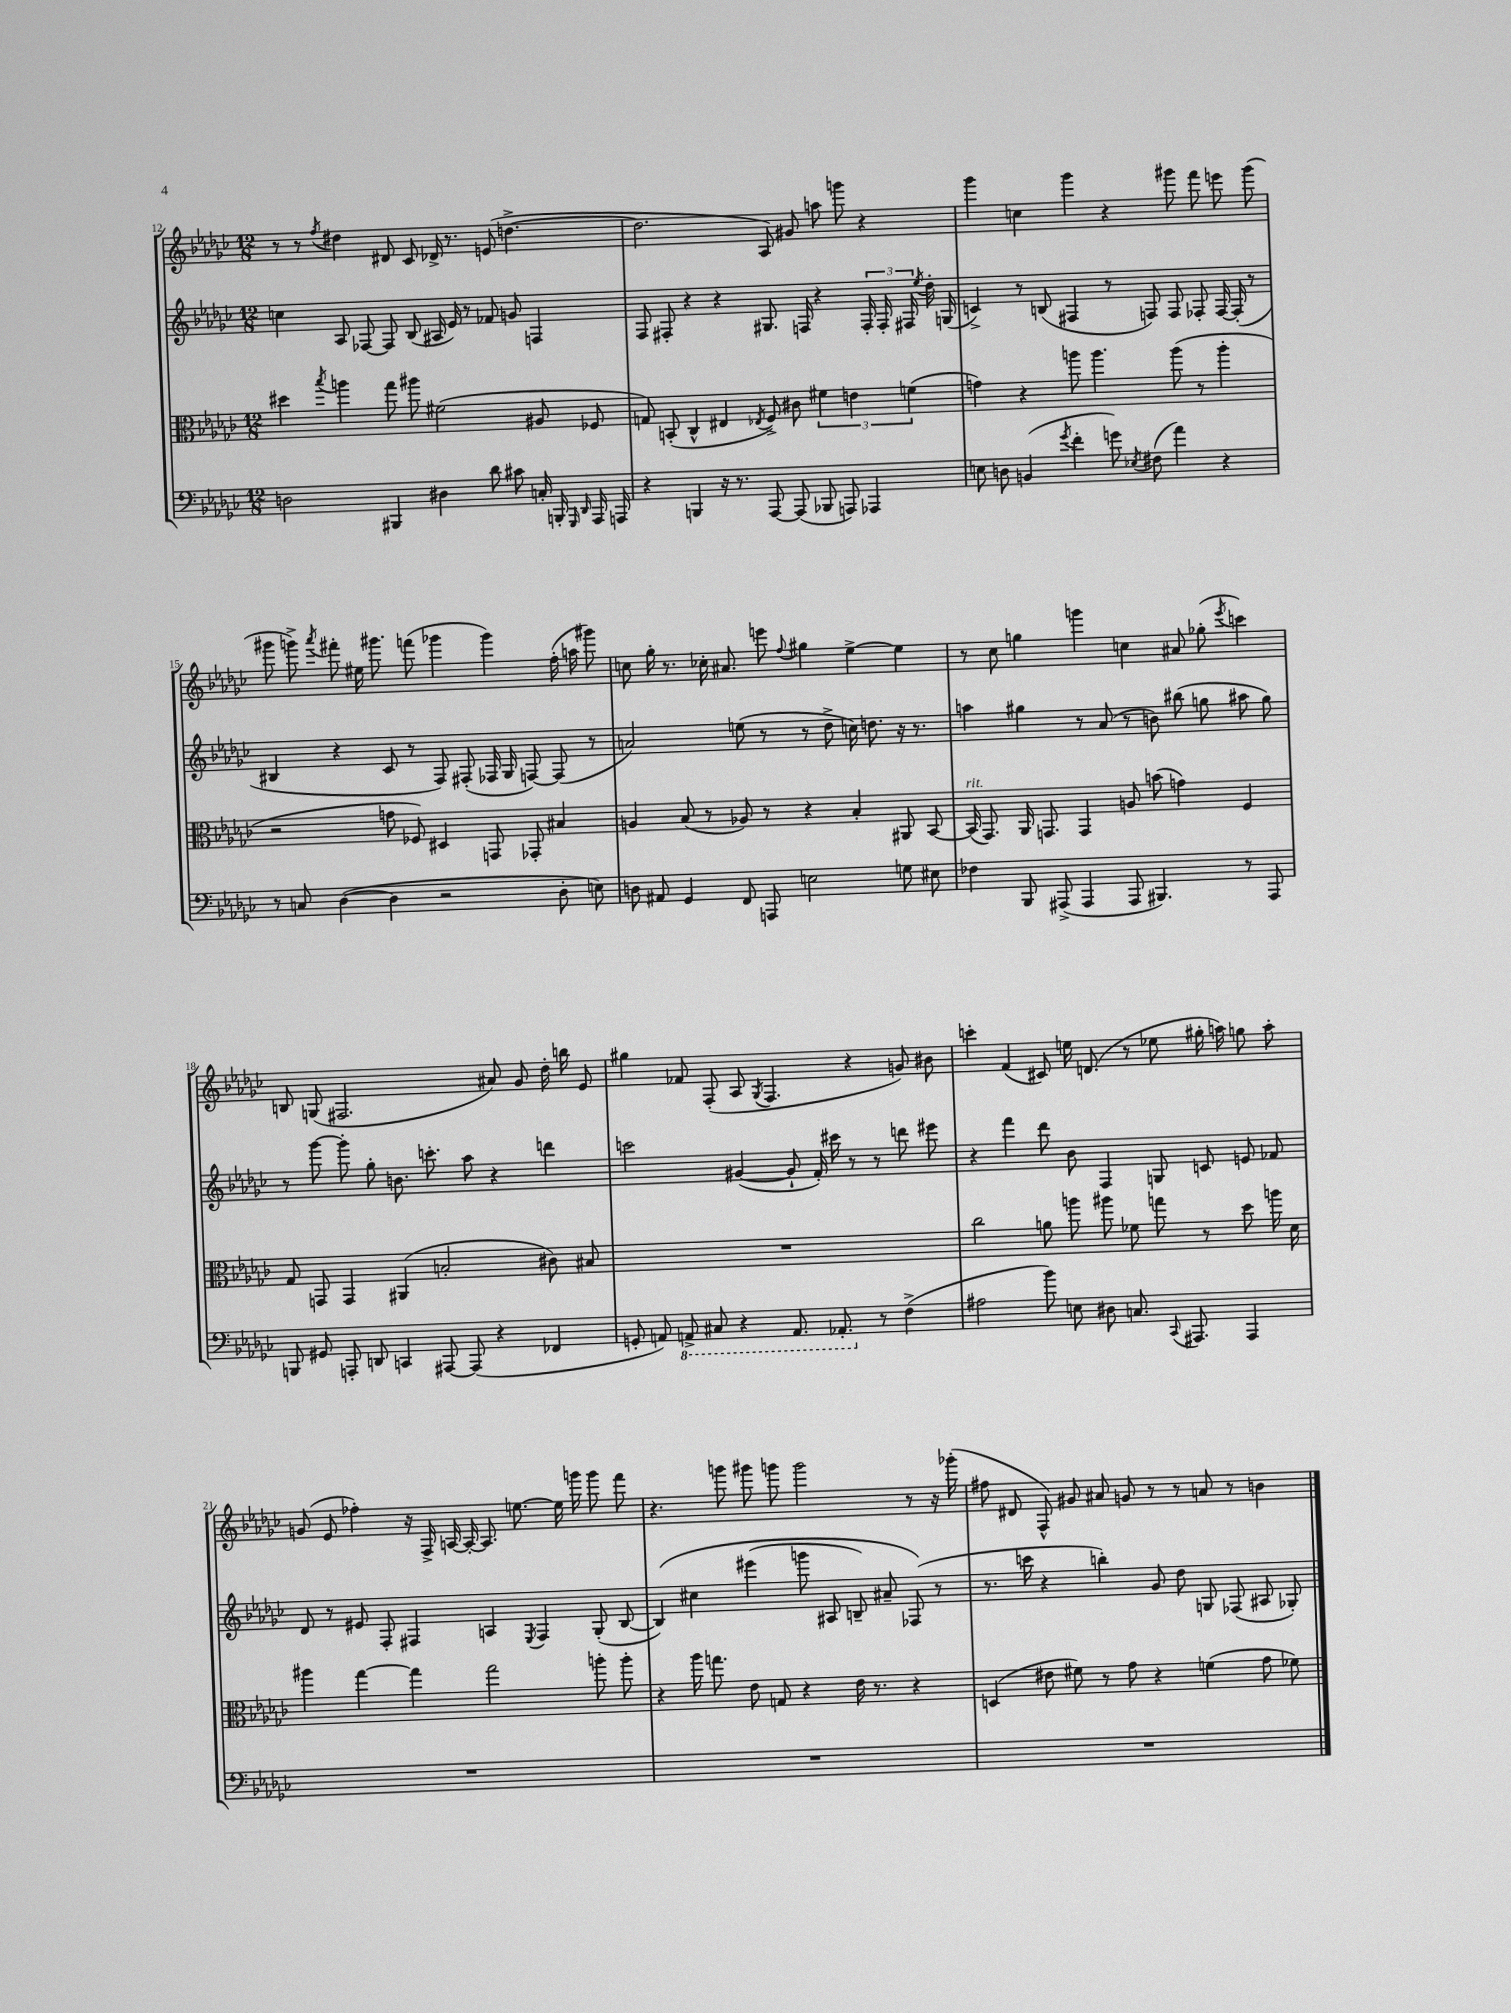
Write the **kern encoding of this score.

**kern	**kern	**kern	**kern
*staff4	*staff3	*staff2	*staff1
*clefF4	*clefC3	*clefG2	*clefG2
*k[b-e-a-d-g-c-]	*k[b-e-a-d-g-c-]	*k[b-e-a-d-g-c-]	*k[b-e-a-d-g-c-]
*M12/8	*M12/8	*M12/8	*M12/8
2D	4dd#	4cc	8r
.	.	.	8r
.	8qbb-	.	8qff
.	4aa	8A-	4dd#
.	.	[8F-	.
4BBB#	8gg-	8F-]	8d#
.	8aa#	(8B-	8c-
4D#	(2f#	16A#	16d-^
.	.	16e-)	8.r
.	.	8r	.
8d-	.	8f-	(8e
8c#	.	8g	[4.dd^
16C'	8A#	4F	.
16BBB'	.	.	.
16qqGGG-	.	.	.
16qqDD-	.	.	.
16AAA-	8F-	.	.
16AAA	.	.	.
=	=	=	=
4r	8G)	8F	2.dd]
.	(8BB'	8F#'	.
4BBB	4C-^^	4r	.
16r	4E#	4r	.
8.r	.	.	.
.	8qE-	.	.
[8AAA-	8F^)	8.G#	8A-)
(8AAA-]	8c#	.	8g#
.	.	16F	.
8BBB-	6f#	4r	8aa
8AAA)	.	.	8ggg
.	6e	.	.
4AAA-	.	24F'	4r
.	.	24F'	.
.	(6f	24F#	.
.	.	8qee-	.
.	.	16dd-'	.
.	.	(16G	.
=	=	=	=
8E	4g)	4c^)	4ggg-
8D	.	.	.
(4BB	4r	8r	4cc
.	.	(8B	.
8qg-	.	.	.
4f'	8aa	4F#	4ggg-
.	4.aa	.	.
8g)	.	8r	4r
8qE-	.	.	.
(8F#	.	8F)	.
4a-)	(8aa	8F	8ggg#
.	8r	8F-'	8fff
4r	4aa'	[16F-	8eee
.	.	(16F-']	.
.	.	8r	(8ggg#
=	=	=	=
8r	2r	4B#	8ggg#
8C	.	.	8ggg^)
.	.	.	8qaaa-
([4D-	.	4r	8fff#'
.	.	.	16ee#
.	.	.	8.ggg#
4D-]	8g	8c-	.
.	8F-)	8r	(8fff
2r	4D#	8F)	4ggg-
.	.	(8F#'	.
.	8GG	16F-	4ggg-)
.	.	16G-	.
.	8GG-'	[8F)	.
8D-'	4B#	(8F]	(16ff'
.	.	.	16aa
8E)	.	8r	8ggg#)
=	=	=	=
8D	4A	2a)	8cc
8AA#	.	.	16gg-'
.	.	.	8.r
4GG-	(8B-	.	.
.	8r	.	16cc-'
.	.	.	8.a#
8FF	8A-)	(8ee	.
8AAA	8r	8r	8eee
.	.	.	8qqff
2E	4r	8r	4gg#
.	.	8dd-^	.
.	4B-'	16cc)	[4ee-^
.	.	8.dd	.
8G	8AA#	16r	4ee-]
.	.	8.r	.
8E#	[8BB-	.	.
=	=	=	=
4F-	(16BB-]	4aa	8r
.	8.GG-)	.	.
.	.	.	8cc-
8BBB-	16AA-	4gg#	4gg
.	8.GG	.	.
(8AAA#^	.	.	.
4AAA#	4GG	8r	4ggg
.	.	(8a-	.
8AAA#	8A	8r	4cc
4.BBB#)	(8b	8b)	.
.	4g)	(8bb#	8a#
.	.	8gg	(8gg-'
.	.	.	8qeee-
8r	4F	8aa#	4ccc)
8AAA#	.	8gg)	.
=	=	=	=
8BBB	8G-	8r	8B
8GG#	8GG	[8ggg-	(8G
8AAA'	4GG	8ggg-']	2.F#
8DD	.	8gg-'	.
4CC	(4AA#	8.b	.
.	.	8.ccc'	.
[8AAA#	2B'	.	.
(8AAA#]	.	8aa-	.
4r	.	4r	8a#)
.	.	.	8g-
4FF-	8c#)	4ddd	16dd-'
.	.	.	16bb
.	8B#	.	8e-
=	=	=	=
8GG'	1.r	2ccc	4gg#
8AA)	.	.	.
8AAA^	.	.	8f-
8CC#	.	.	(8F'
4r	.	([4g#	8A-
.	.	.	8qG-
.	.	.	4.F
8.AAA	.	8g#`]	.
.	.	16f')	.
8.AAA-'	.	16ccc#	.
.	.	8r	4r
8r	.	8r	.
(4F^	.	8ddd	8g)
.	.	8eee#	8b#
=	=	=	=
2A#	2cc-	4r	4ccc'
.	.	4fff	(4f
8b-)	8a	8ddd-	8c#)
8E	8aa	8b-	16ee
.	.	.	(8.d
8D#	8aa#	4F	.
8.C	8f-	.	8r
.	8gg	8G	8ee-
8qqCC-	.	.	.
8.AAA#	.	.	.
.	8r	8c	16gg#'
.	.	.	16aa)
4AAA#	8dd-	8e	8gg
.	16aa	8f-	8aa'
.	16d-	.	.
=	=	=	=
1.r	4aa#	8d-	(8g
.	.	8r	8e-
.	[4gg-	8e#	4ff-')
.	.	8F'	.
.	4gg-]	4F#	16r
.	.	.	16F^
.	.	.	[16A
.	.	.	16A'_
.	2gg-	4A	8.A]
.	.	.	[8.ee
.	.	8qE-	.
.	.	4F#	.
.	.	.	16ee]
.	.	.	16ggg
.	8aa'	(8G-'	8ggg
.	8aa'	[8B-	8fff
=	=	=	=
1.r	4r	&(4B-])	4.r
.	16aa-	4cc#	.
.	8.gg	.	.
.	.	.	8ggg
.	8e-	(4eee#	8ggg#
.	8G	.	8ggg
.	4r	8ggg	2ggg
.	.	8A#	.
.	16e-	8B~)	.
.	8.r	.	.
.	.	8a#~	.
.	4r	(8F-&)	8r
.	.	8r	16r
.	.	.	(16ggg-'
=	=	=	=
1.r	(4D	8.r	8ff#
.	.	.	8d#
.	.	16ccc	.
.	8e#	4r	8F^^)
.	8f#)	.	8g#
.	8r	4bb')	8a#
.	8g-	.	8g
.	4r	8g-	8r
.	.	8dd-	8r
.	(4f	8G	8a
.	.	(8F-	8r
.	8g-	8A#	4b
.	8f-)	8G-')	.
==	==	==	==
*-	*-	*-	*-
